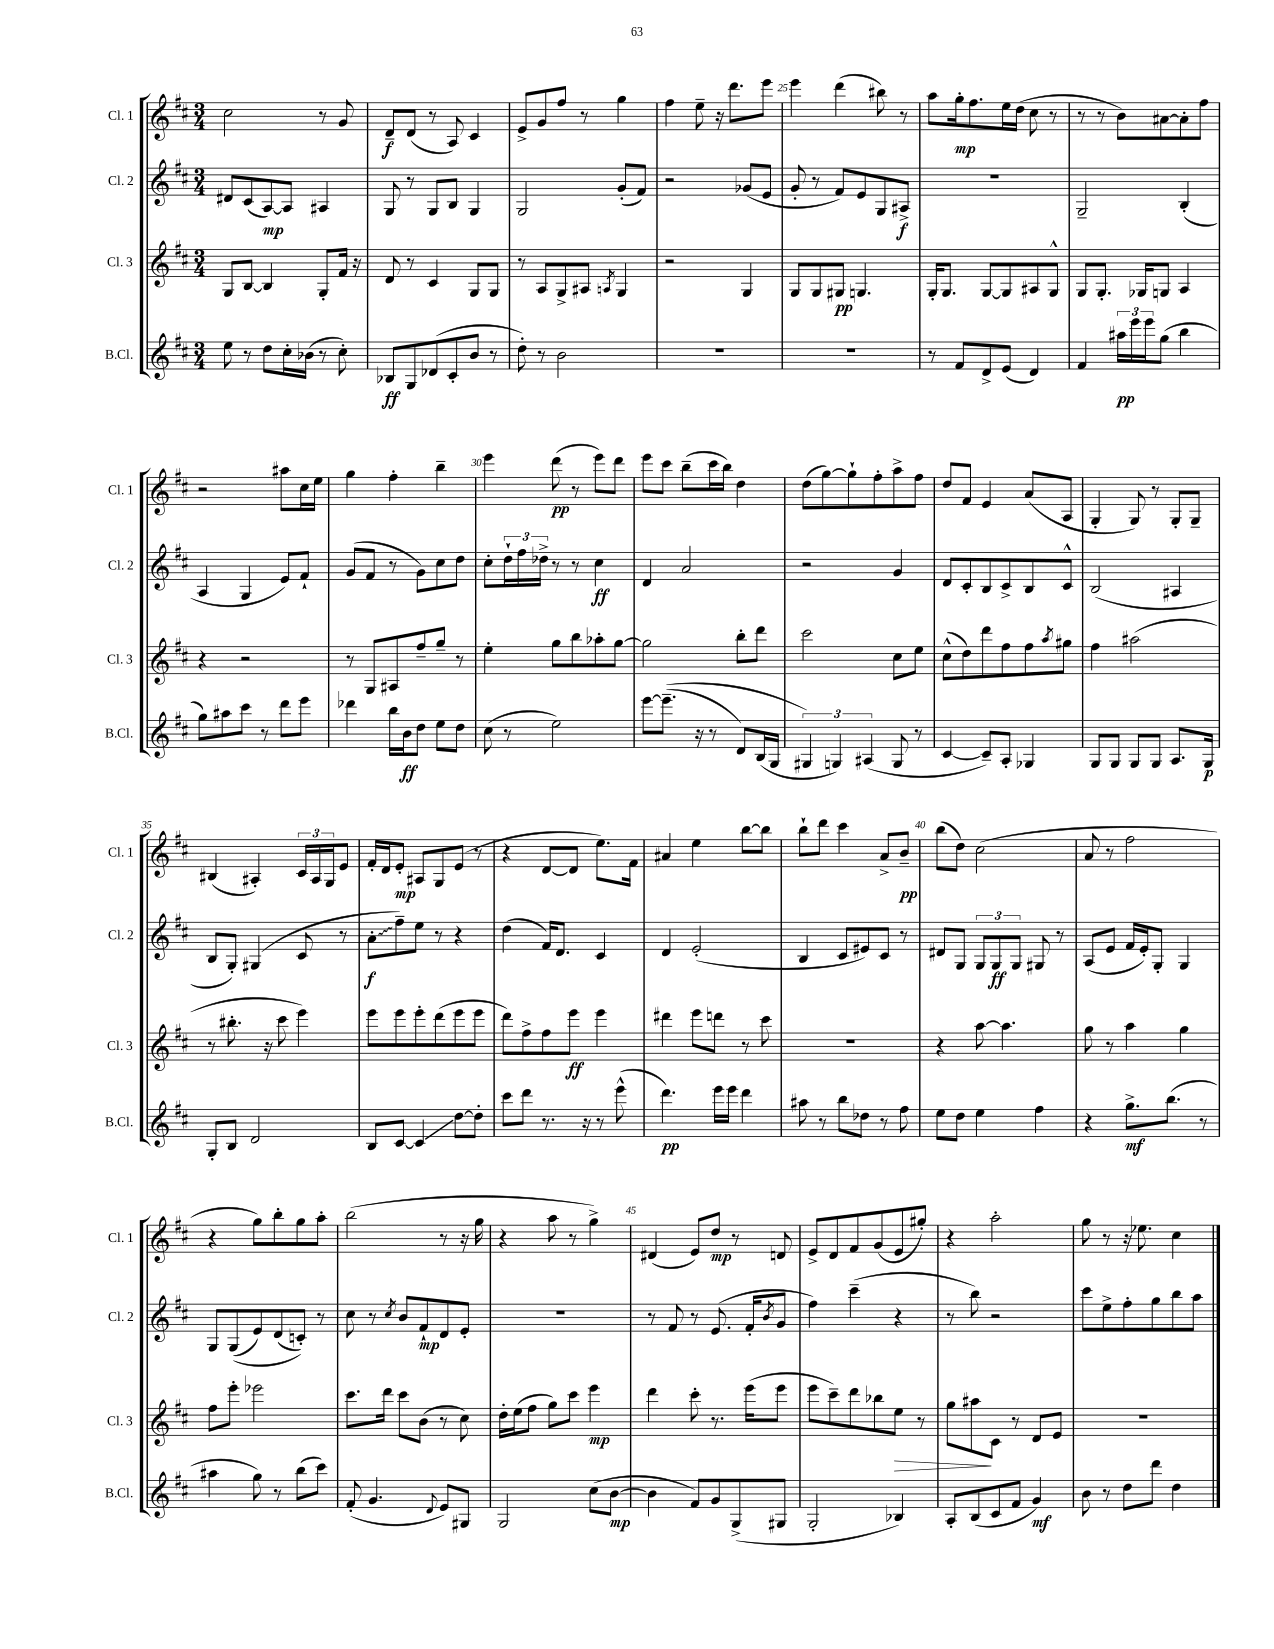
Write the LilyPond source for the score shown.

<<
\new StaffGroup <<
\new Staff = "s0" \with { instrumentName = "Cl. 1" shortInstrumentName = "Cl. 1" } {
    \clef treble \key d \major \numericTimeSignature \time 3/4
    cis''2 r8 g'8 |
    d'8--\f d'8( r8 a8) cis'4 |
    e'8-> g'8 fis''8 r8 g''4 |
    fis''4 e''8-- r16 d'''8. e'''8 |
    e'''4 d'''4( bis''8) r8 |
    a''8 g''16-.\mp fis''8. e''16 d''16( cis''8 r8 |
    r8 r8 b'8) ais'8~ ais'8-. fis''8 |
    r2 ais''8 cis''16 e''16 |
    g''4 fis''4-. b''4-- |
    e'''4 d'''8\pp( r8 e'''8) d'''8 |
    e'''8 cis'''8 b''8--( cis'''16 b''16) d''4 |
    d''8( g''8~) g''8-! fis''8-. a''8-> fis''8 |
    d''8 fis'8 e'4 a'8( a8 |
    g4-. g8) r8 g8-. g8-- |
    bis4( ais4-.) \tuplet 3/2 { cis'16 ais16 g16 } e'8 |
    fis'16-. d'16 e'8-.\mp ais8 g8 e'8( r8 |
    r4 d'8~ d'8 e''8.) fis'16 |
    ais'4 e''4 b''8~ b''8 |
    b''8-! d'''8 cis'''4 a'8-> b'8--\pp |
    b''8( d''8) cis''2( |
    a'8 r8 fis''2 |
    r4 g''8) b''8-. g''8 a''8-. |
    b''2( r8 r16 g''16 |
    r4 a''8 r8 g''4->) |
    dis'4( e'8) d''8\mp r8 d'8 |
    e'8-> d'8 fis'8 g'8( e'8 gis''8-.) |
    r4 a''2-. |
    g''8 r8 r16 ees''8. cis''4 \bar "|." |
}
\new Staff = "s1" \with { instrumentName = "Cl. 2" shortInstrumentName = "Cl. 2" } {
    \clef treble \key d \major \numericTimeSignature \time 3/4
    dis'8 cis'8( a8~\mp) a8 ais4 |
    g8 r8 g8 b8 g4 |
    g2 g'8-.( fis'8) |
    r2 ges'8( e'8 |
    g'8-. r8 fis'8) e'8 g8 ais8->\f |
    R2. |
    g2-- b4-.( |
    a4 g4 e'8) fis'8-! |
    g'8( fis'8 r8 g'8) cis''8 d''8 |
    cis''8-. \tuplet 3/2 { d''16-! fis''16 des''16-> } r8 r8 cis''4\ff |
    d'4 a'2 |
    r2 g'4 |
    d'8 cis'8-. b8 cis'8-> b8 cis'8-^ |
    b2( ais4 |
    b8 g8-.) gis4( cis'8 r8 |
    \once \override Glissando.style = #'zigzag a'8-.\glissando\f fis''8--) e''8 r8 r4 |
    d''4( fis'16) d'8. cis'4 |
    d'4 e'2-.( |
    b4 cis'8 eis'8) cis'8 r8 |
    dis'8 g8 \tuplet 3/2 { g8 g8\ff g8 } gis8 r8 |
    a8( e'8 fis'16 e'16-.) g8-. g4 |
    g8 g8(\( e'8) d'8( c'8-.)\) r8 |
    cis''8 r8 \acciaccatura { cis''8 } b'8 fis'8-!\mp d'8 e'8-. |
    R2. |
    r8 fis'8 r8 e'8.( fis'16-. \acciaccatura { b'8 } g'8 |
    fis''4) cis'''4--( r4 |
    r8 b''8) r2 |
    cis'''8 e''8-> fis''8-. g''8 b''8 a''8 \bar "|." |
}
\new Staff = "s2" \with { instrumentName = "Cl. 3" shortInstrumentName = "Cl. 3" } {
    \clef treble \key d \major \numericTimeSignature \time 3/4
    g8 b8~ b4 g8-. fis'16 r16 |
    d'8 r8 cis'4 g8 g8 |
    r8 a8 g8-> ais8 \acciaccatura { a8 } g4 |
    r2 g4 |
    g8 g8 gis8\pp g4. |
    g16-. g8. g8~ g8 ais8 g8-^ |
    g8 g8.-. ges16 g8 a4 |
    r4 r2 |
    r8 g8 ais8 fis''8-- g''8-- r8 |
    e''4-. g''8 b''8 aes''8-. g''8~ |
    g''2 b''8-. d'''8 |
    cis'''2 cis''8 e''8 |
    cis''8-^( d''8) d'''8 fis''8 fis''8 \acciaccatura { a''8 } gis''8 |
    fis''4 ais''2( |
    r8 bis''8.-. r16 cis'''8 e'''4) |
    e'''8 e'''8 e'''8-. d'''8( e'''8 e'''8 |
    d'''8) fis''8-> fis''8 e'''8\ff e'''4 |
    dis'''4 e'''8 d'''8 r8 cis'''8 |
    R2. |
    r4 a''8~ a''4. |
    g''8 r8 a''4 g''4 |
    fis''8 e'''8-. ees'''2 |
    cis'''8. d'''16 cis'''8 b'8( r8 cis''8) |
    d''16-. e''16( fis''8 g''8) cis'''8 e'''4\mp |
    d'''4 cis'''8-. r8. e'''16( e'''8 |
    e'''8 cis'''8--) d'''8 bes''8 e''8\> r8 |
    g''8 ais''8\! cis'8 r8 d'8 e'8 |
    R2. \bar "|." |
}
\new Staff = "s3" \with { instrumentName = "B.Cl." shortInstrumentName = "B.Cl." } {
    \clef treble \key d \major \numericTimeSignature \time 3/4
    e''8 r8 d''8 cis''16-. bes'16( r8 cis''8-.) |
    bes8\ff g8 des'8( cis'8-. b'8 r8 |
    d''8-.) r8 b'2 |
    R2. |
    R2. |
    r8 fis'8 d'8-> e'8( d'4) |
    fis'4 \tuplet 3/2 { ais''16\pp e'''16 e'''16 } g''8( b''4 |
    g''8) ais''8 cis'''8 r8 d'''8 e'''8 |
    des'''4 b''16 b'16\ff d''8 e''8 d''8 |
    cis''8( r8 e''2) |
    e'''8~ e'''8.--(\( r16 r8 d'8) b16( g16 |
    \tuplet 3/2 { gis4\) g4) ais4( } g8 r8 |
    cis'4~ cis'8--) a8-. ges4 |
    g8 g8 g8 g8 a8. g16\p |
    g8-. b8 d'2 |
    b8 cis'8~ cis'4\glissando d''8~ d''8-. |
    cis'''8 d'''8 r8. r16 r8 e'''8-^( |
    d'''4.\pp) e'''16 e'''16 d'''4 |
    ais''8 r8 b''8 des''8 r8 fis''8 |
    e''8 d''8 e''4 fis''4 |
    r4 g''8.->\mf b''8.( r8 |
    ais''4 g''8) r8 b''8( cis'''8) |
    fis'8-.( g'4. \appoggiatura { d'8 } e'8) gis8 |
    g2 cis''8( b'8~\mp |
    b'4 fis'8) g'8 g8->( gis8 |
    g2-. bes4) |
    a8-. b8( cis'8 fis'8 g'4\mf) |
    b'8 r8 d''8 d'''8 d''4 \bar "|." |
}
>>
>>
\layout { \context { \Score currentBarNumber = #21 \override BarNumber.break-visibility = ##(#f #t #t) barNumberVisibility = #(every-nth-bar-number-visible 5) } }
